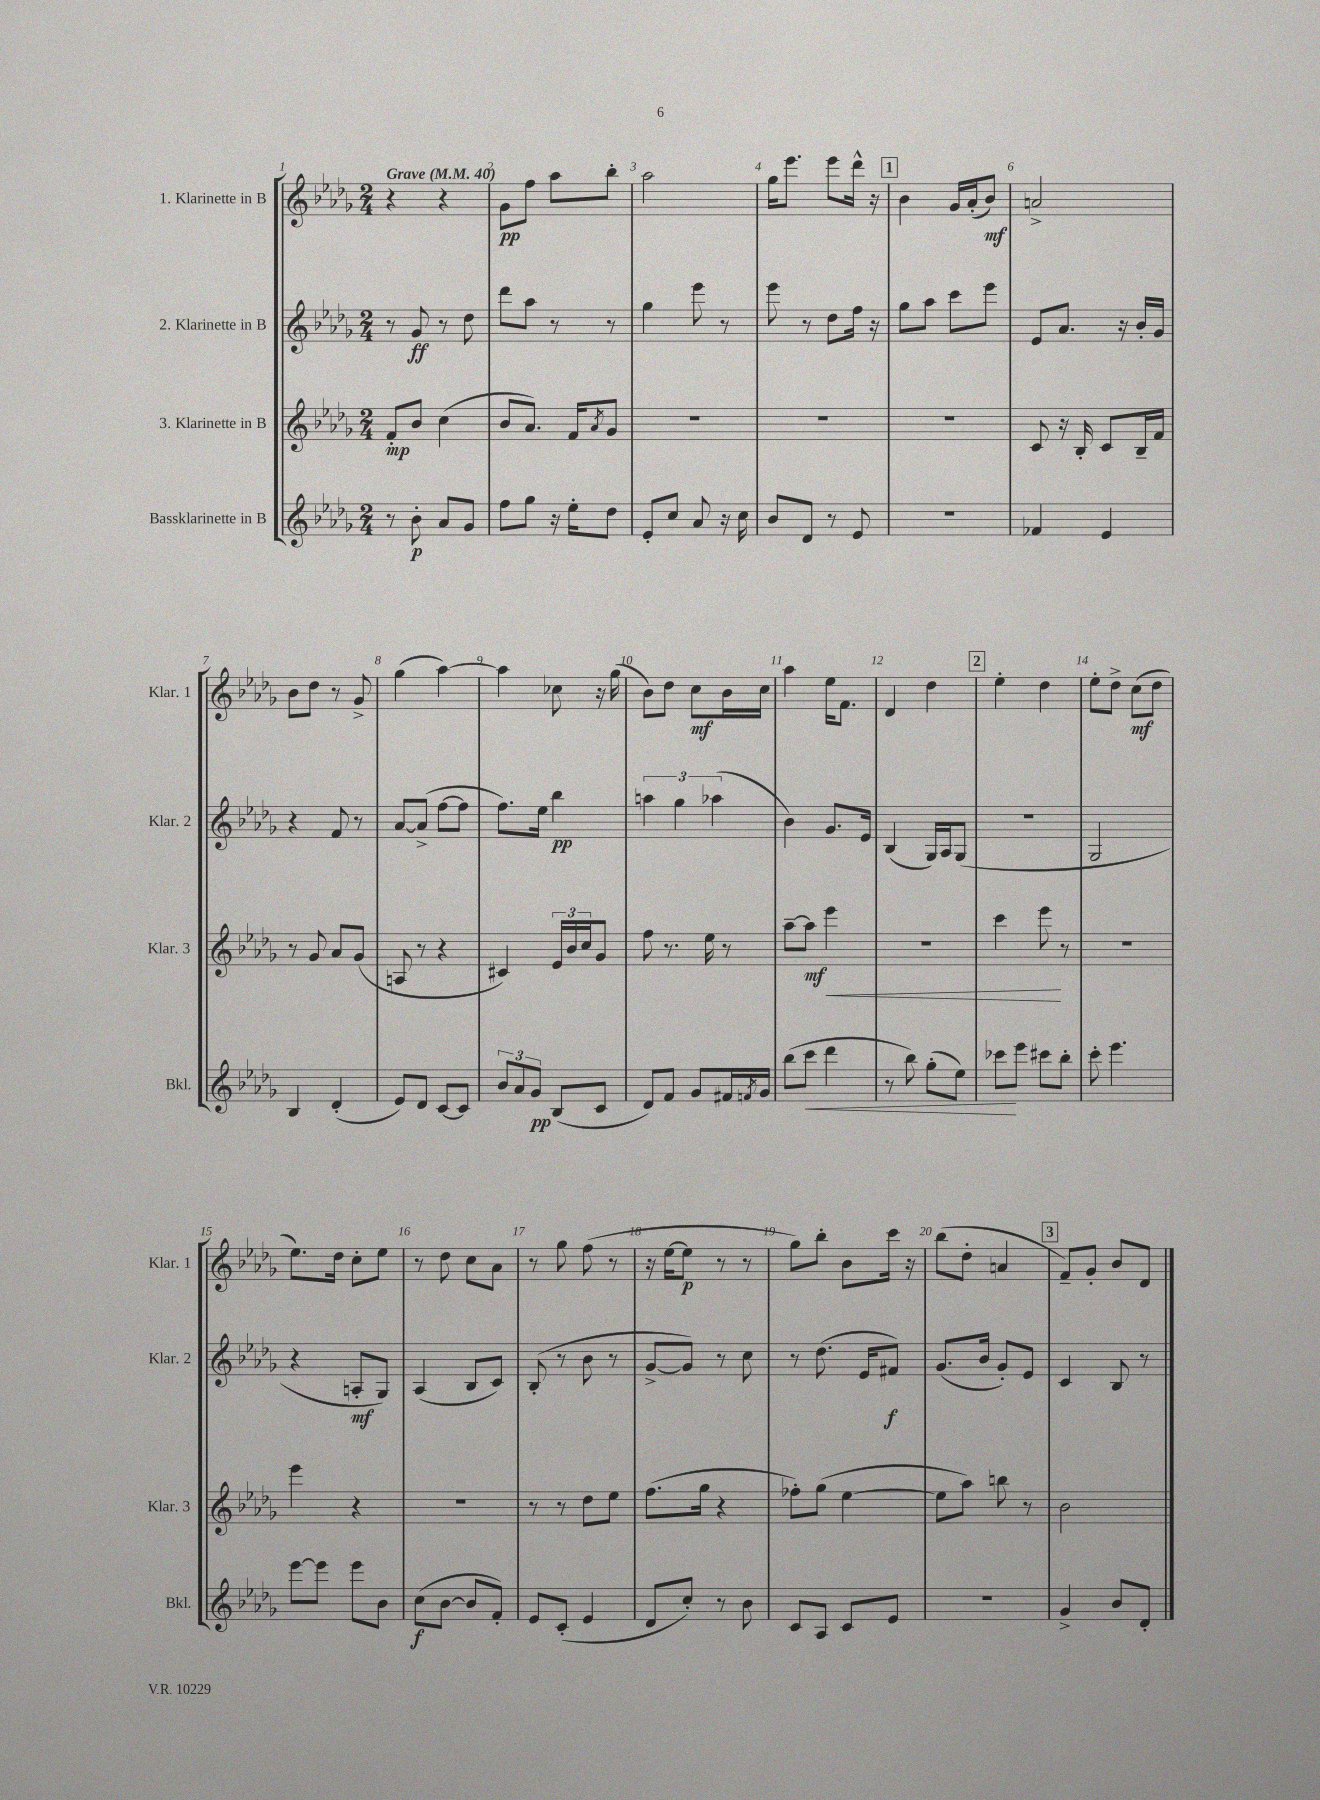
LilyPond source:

<<
\new StaffGroup <<
\new Staff = "s0" \with { instrumentName = "1. Klarinette in B" shortInstrumentName = "Klar. 1" } {
    \clef treble \key des \major \numericTimeSignature \time 2/4 \tempo "Grave" 4 = 40
    r4 r4 |
    ges'8\pp f''8 aes''8 bes''8-. |
    aes''2 |
    ges''16 ees'''8. ees'''8 des'''16-^ r16 |
    \mark \markup { \box "1" } bes'4 ges'16 aes'16-.( bes'8\mf) |
    a'2-> |
    bes'8 des''8 r8 ges'8-> |
    ges''4( aes''4~) |
    aes''4 ces''8 r16 ges''16( |
    bes'8) des''8 c''8\mf bes'16 c''16 |
    aes''4 ees''16 f'8. |
    des'4 des''4 |
    \mark \markup { \box "2" } ees''4-. des''4 |
    ees''8-. des''8-> c''8\mf( des''8 |
    ees''8.) des''16 c''8-. ees''8 |
    r8 des''8 c''8 aes'8 |
    r8 ges''8 f''8( r8 |
    r16 ees''16~ ees''8\p r8 r8 |
    ges''8) bes''8-. bes'8 c'''16 r16 |
    bes''8( des''8-. a'4 |
    \mark \markup { \box "3" } f'8--) ges'8-. bes'8 des'8 \bar "|." |
}
\new Staff = "s1" \with { instrumentName = "2. Klarinette in B" shortInstrumentName = "Klar. 2" } {
    \clef treble \key des \major \numericTimeSignature \time 2/4
    r8 ges'8\ff r8 des''8 |
    des'''8 aes''8 r8 r8 |
    ges''4 ees'''8 r8 |
    ees'''8 r8 des''8 f''16 r16 |
    \mark \markup { \box "1" } ges''8 aes''8 c'''8 ees'''8 |
    ees'8 aes'8. r16 bes'16-. ges'16 |
    r4 f'8 r8 |
    aes'8~ aes'8->( f''8~ f''8 |
    f''8.) ees''16 bes''4\pp |
    \tuplet 3/2 { a''4 ges''4 aes''4( } |
    bes'4) ges'8. ees'16 |
    bes4( ges16) aes16 ges8( |
    \mark \markup { \box "2" } R2 |
    ges2 |
    r4 a8-.\mf ges8) |
    aes4( bes8 c'8) |
    bes8-.( r8 bes'8 r8 |
    ges'8~-> ges'8) r8 c''8 |
    r8 des''8.( ees'16 fis'8\f) |
    ges'8.( bes'16 ges'8-.) ees'8 |
    \mark \markup { \box "3" } c'4 bes8 r8 \bar "|." |
}
\new Staff = "s2" \with { instrumentName = "3. Klarinette in B" shortInstrumentName = "Klar. 3" } {
    \clef treble \key des \major \numericTimeSignature \time 2/4
    f'8-.\mp bes'8 c''4( |
    bes'8 aes'8.) f'16 \acciaccatura { aes'8 } ges'8 |
    R2 |
    R2 |
    \mark \markup { \box "1" } R2 |
    c'8 r16 bes16-. c'8 bes16-- f'16 |
    r8 ges'8 aes'8 ges'8( |
    a8 r8 r4 |
    cis'4) \tuplet 3/2 { ees'16 bes'16 c''16 } ges'8 |
    f''8 r8. ees''16 r8 |
    aes''8~-- aes''8\mf ees'''4\< |
    r2 |
    \mark \markup { \box "2" } c'''4 ees'''8\! r8 |
    r2 |
    ees'''4 r4 |
    r2 |
    r8 r8 des''8 ees''8 |
    f''8.( ges''16 r4 |
    fes''8-.) ges''8( ees''4~ |
    ees''8 aes''8) b''8 r8 |
    \mark \markup { \box "3" } bes'2 \bar "|." |
}
\new Staff = "s3" \with { instrumentName = "Bassklarinette in B" shortInstrumentName = "Bkl." } {
    \clef treble \key des \major \numericTimeSignature \time 2/4
    r8 bes'8-.\p aes'8 ges'8 |
    f''8 ges''8 r16 ees''16-. des''8 |
    ees'8-. c''8 aes'8 r16 c''16 |
    bes'8 des'8 r8 ees'8 |
    \mark \markup { \box "1" } R2 |
    fes'4 ees'4 |
    bes4 des'4-.( |
    ees'8) des'8 c'8~ c'8 |
    \tuplet 3/2 { bes'8 aes'8 ges'8\pp } bes8( c'8 |
    des'8) f'8 ges'8 fis'16 \acciaccatura { f'8 } ges'16 |
    bes''8( c'''8\< des'''4 |
    r8 bes''8) ges''8-.( ees''8) |
    \mark \markup { \box "2" } ces'''8\! ees'''8 cis'''8 bes''8-. |
    c'''8-. ees'''4. |
    ees'''8~ ees'''8 ees'''8 bes'8 |
    c''8\f( bes'8~ bes'8 f'8-.) |
    ees'8 c'8-.( ees'4 |
    des'8 c''8-.) r8 bes'8 |
    c'8 aes8 c'8 ees'8 |
    R2 |
    \mark \markup { \box "3" } ges'4-> bes'8 des'8-. \bar "|." |
}
>>
>>
\layout { \context { \Score \override BarNumber.break-visibility = ##(#f #t #t) barNumberVisibility = #all-bar-numbers-visible } }
